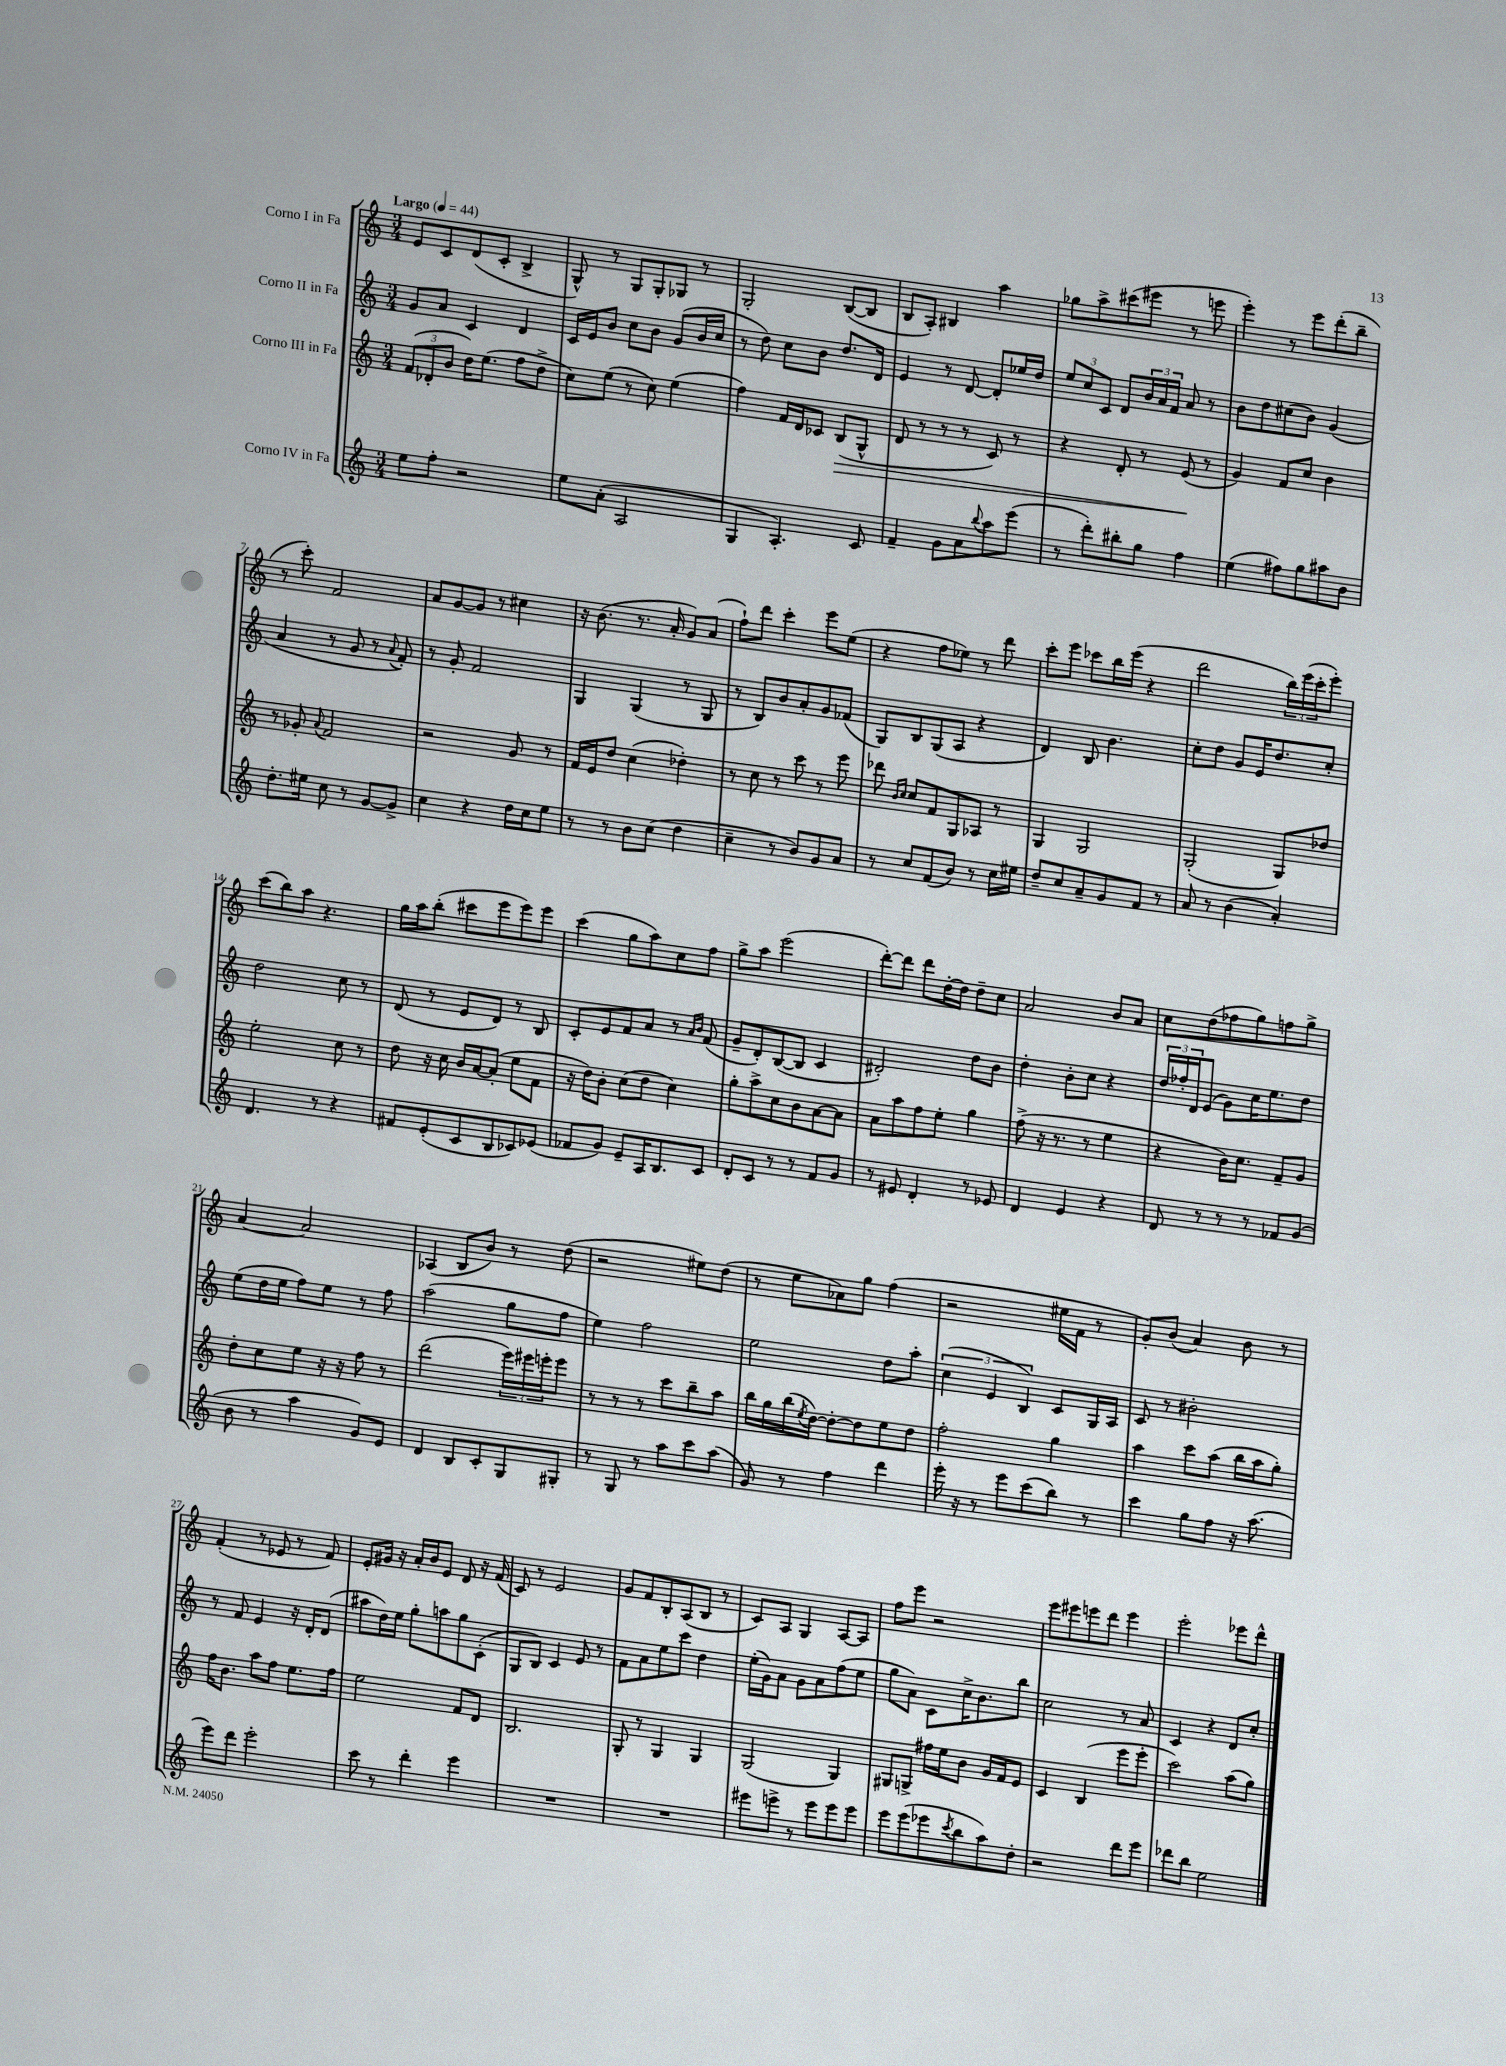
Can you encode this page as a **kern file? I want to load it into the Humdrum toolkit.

**kern	**kern	**kern	**kern
*staff4	*staff3	*staff2	*staff1
*clefG2	*clefG2	*clefG2	*clefG2
*k[]	*k[]	*k[]	*k[]
*M3/4	*M3/4	*M3/4	*M3/4
*MM44	*MM44	*MM44	*MM44
8ee\L	(12f/L	8g/L	8e/L
.	12d-'/	.	.
8ff'\J	.	8a/J	8c/
.	12b/J	.	.
2r	16dd\LK)	4c/	(8d/
.	(8.ee\J	.	.
.	.	.	8c'/J
.	8ff\L	4d/	4B^/
.	8dd^\J	.	.
=	=	=	=
8ee\L	8cc\L)	16c/LL	8G^^/)
.	.	16e/J	.
(8a'\J	(8ee\J	8b/J	8r
2A/	8r	8cc\L	8G/L
.	8cc\)	8b\J	8G'/
.	(4ee\	(8g/L	8G-/J
.	.	16b/L	8r
.	.	16cc/JJ	.
=	=	=	=
4G/	4ff\)	8r	2G'/
.	.	8dd\)	.
4.A'/)	16f/LL	8cc\L	.
.	16d/J	.	.
.	8c-/J	8b\J	.
.	(8B/L	8.dd/L	([8B/L
8c/	8G^^/J	.	8B/]J
.	.	16d/Jk	.
=	=	=	=
4f~/	8d/	4e/	8B/L
.	8r	.	8A'/J)
8g\L	8r	8r	4B#/
8a\	8r	[8d/	.
8qqbb/	.	.	.
8aa\	8c/)	8d'/]L	4aa\
(8eee\J	8r	16ee-/L	.
.	.	16dd/JJ	.
=	=	=	=
8r	4r	12ee/L	8gg-\L
.	.	12cc/	.
8ddd'\L)	.	.	8aa^\
.	.	12c/J	.
8bb#'\	8d'/	8d/L	(8ccc#\
8gg\J	8r	24b/L	8eee#\J
.	.	24a/	.
.	.	24f/JJ	.
4ff\	(8e/	8a/	8r
.	8r	8r	8eee\
=	=	=	=
(4ee\	4g/)	8b\L	4eee'\)
.	.	8dd\	.
8ff#\L)	8f/L	(8cc#\	8r
8gg\	8cc/J	8b\J)	8eee\L
8aa#\	4b\	(4g/	(8ddd'\
8b\J	.	.	8bb~\J
=	=	=	=
8.dd'\L	8r	4a/	8r
.	8g-'/	.	8ccc'\)
16ee#\Jk	.	.	.
.	8qqa/	.	.
8cc\	2f/	8r	2f/
8r	.	8g/	.
[8g/L	.	8r	.
.	.	8qqa/	.
8g^/]J	.	8f'/)	.
=	=	=	=
4cc\	2r	8r	8a/L
.	.	8g'/	[8g/
4r	.	2f/	8g/]J
.	.	.	8r
16dd\LL	8g/	.	4cc#\
16cc\J	.	.	.
8ee\J	8r	.	.
=	=	=	=
8r	16f/LL	4G/	16r
.	16e/J	.	(8.b\
8r	8dd/J	.	.
8b\L	(4cc\	(4G/	8.r
(8cc\J	.	.	.
.	.	.	16a'/
4dd\	4dd-'\)	8r	8g/L)
.	.	8G/	(8a/J
=	=	=	=
4cc~\	8r	8r	8ff`\L)
.	8cc\	8B/L)	8ddd\J
8r	8r	8b/	4ccc'\
8b/L)	8ccc\	8a'/	.
8g/	8r	8g/	8eee\L
8a/J	8eee\	(8f-/J	(8ee\J
=	=	=	=
8r	8ddd-\	8G/L)	4r
.	16qqb/LL	.	.
.	16qqcc/JJ	.	.
8cc/L	8cc/L	8B/	.
(8f/	8f/	(8G/	8ff\L
8b/J)	8G/	8A/J	8ee-\J)
8r	8A-/J	4r	8r
16cc\LL	8r	.	8ddd\
16ee#\JJ	.	.	.
=	=	=	=
8dd~/L	4G/	4d/)	8ccc'\L
8cc/	.	.	8eee\J
8a~/	2G/	8B/	8ccc-\L
8g/	.	4.b\	16bb\L
.	.	.	(16eee\JJ
8f/J	.	.	4r
8r	.	.	.
=	=	=	=
8a/	(2G'/	8cc'\L	2ddd\
8r	.	8dd\J	.
(4b\	.	8g/L	.
.	.	16e/K	.
.	.	8.dd/	.
4a'/)	8G/L)	.	24bb\LL)
.	.	.	(24eee\
.	.	.	24ccc'\J
.	8dd-/J	8cc'/J	8eee'\J)
=	=	=	=
4.d/	2ee'\	2dd\	(8ccc\L
.	.	.	8bb\)
.	.	.	8aa\J
8r	.	.	4.r
4r	8cc\	8cc\	.
.	8r	8r	.
=	=	=	=
8f#/L	8dd\	(8d/	16gg\LL
.	.	.	16aa\J
(8e'/	16r	8r	(8bb'\J
.	16cc\	.	.
8c/	16b/LL	8e/L	8ccc#\L
.	[16a/J	.	.
8B/	(8a'/]J	8d/J)	8eee\
8c-/)	8ee\L	8r	8eee\)
(8e-/J	8f\J	8B/	8eee\J
=	=	=	=
8f-/L	16r	8c'/L	(4ccc\
.	16dd\LK)	.	.
8g/J)	8b'\J	8e/	.
8e~/L	(8cc\L	8f/	8gg\L
16A/K	8dd\J	8a/J	8aa\)
8.B/	.	.	.
.	4cc\)	8r	8cc\
.	.	16qqa/LL	.
.	.	16qqb/JJ	.
8c/J	.	(8f/	8ff\J
=	=	=	=
8d'/L	8gg'\L	8g~/L	8gg^\L
8c/J	8aa^\	8d'/)	8aa\J
8r	8cc\	([8B/	(2eee\
8r	8b\	8B/]J	.
8f/L	[8a\	4c/	.
8g/J	8a\]J	.	.
=	=	=	=
8r	8a\L	2d#'/)	[8ddd'\L)
8e#/	8aa\	.	8ddd\]J
4d'/	8ff\	.	8ddd\L
.	8ee'\J	.	[16dd'\L
.	.	.	16dd\]JJ
8r	4gg\	8dd\L	8dd~\L
8e-/	.	8b\J	8cc\J
=	=	=	=
4d/	(8ff^\	4dd'\	2a/
.	16r	.	.
.	8.r	.	.
4e/	.	8b'\L	.
.	8r	8cc\J	.
4r	4ee\	4r	8b/L
.	.	.	8a/J
=	=	=	=
8d/	4r	24dd/LL	8cc\L
.	.	24ff-'/	.
.	.	24d/J	.
8r	.	(8e/J	(8dd\
8r	16b\LK)	8g\L)	8ff-\
.	8.cc\J	.	.
8r	.	16cc\K	8gg\)
.	.	8.ee\	.
8f-/L	8f~/L	.	8ff\
(8g/J	8g/J	8dd\J	8gg^\J
=	=	=	=
8b\	8dd'\L	(8ee\L	[4a/
8r	8cc\	16dd\L	.
.	.	16ee\JJ	.
4aa\	8ee\J	8ff\L)	2a/]
.	16r	8ee\J	.
.	16r	.	.
8g/L)	8ff\	8r	.
8e/J	8r	8ff\	.
=	=	=	=
4d/	(2ddd\	(2aa\	(4A-/
8B/L	.	.	8B/L
8c'/	.	.	8b/J)
8G/	24eee\LL)	8gg\L	8r
.	24eee#\	.	.
.	24eee'\J	.	.
8G#'/J	8eee\J	8ff\J	(8dd\
=	=	=	=
8r	8r	4ee\)	2r
8G/	8r	.	.
8r	8r	2ff\	.
8aa\L	8ccc\L	.	.
8ccc\	8bb~\	.	8ee#\L)
(8aa\J	8aa\J	.	(8dd\J
=	=	=	=
8g/)	16bb\LL	2ee\	8r
.	16gg\	.	.
8r	(16bb\	.	8ee\L
.	8qee/	.	.
.	[16dd\JJ)	.	.
4ff\	8dd'\_L	.	8a-\)
.	8dd\]	.	8gg\J
4ddd\	8ee\	8dd\L	(4ff\
.	8dd\J	8aa'\J	.
=	=	=	=
16eee'\	2ff'\	(6cc\	2r
16r	.	.	.
8r	.	.	.
.	.	6e/	.
8eee\L	.	.	.
.	.	6B/)	.
(8ccc\	.	.	.
8bb\J)	4gg\	8c/L	16ee#\LL
.	.	.	16f\JJ
8r	.	16G/L	8r
.	.	16A/JJ	.
=	=	=	=
4ccc\	4aa\	8c/	8g'/L)
.	.	8r	(8b/J
8gg\L	8ccc\L	2b#'\	4a/)
8ff\J	(8aa\J	.	.
16r	16bb\LL	.	8b\
(8.aa\	16aa\J	.	.
.	8gg'\J)	.	8r
=	=	=	=
8eee\L)	16ff\LK	8r	(4f'/
.	8.b\J	.	.
8ddd\J	.	8f/	.
2eee'\	8aa\L	4e/	8r
.	8ff\J	.	8e-/
.	8.ee\L	16r	8r
.	.	16d'/LK	.
.	.	(8d/J	8f/)
.	16ff\Jk	.	.
=	=	=	=
8ccc\	2ee\	8aa#\L	8e'/L
8r	.	16dd\L)	16g#/Jk
.	.	16ee\JJ	16r
4ddd'\	.	8gg'\L	16a'/LL
.	.	.	16b/J
.	.	8aa\	8e/J
4eee\	8f/L	8gg\	8d/
.	8d/J	(8c'\J	16r
.	.	.	(16f/
=	=	=	=
2.r	2.B/	8G/L	8c/)
.	.	8B/J)	8r
.	.	4c/	2e/
.	.	8e/	.
.	.	8r	.
=	=	=	=
2.r	8G'/	8f\L	8g/L
.	8r	8a\	8f/
.	4G/	8ee\	8B'/
.	.	8ccc\J	(8A/
.	4G/	4dd\	8B/J
.	.	.	8r
=	=	=	=
8eee#\L	(2G/	(16ee'\LL	8c/L)
.	.	16g\J)	.
8eee^\J	.	8a\J	8A/J
8r	.	8g\L	4G/
8eee\L	.	8a\	.
8eee\	4G/)	(8ff\	[8A/L
8eee\J	.	8ee\J	8A/]J
=	=	=	=
8eee\L	8G#/L	8gg\L	8ff\L
(8eee\	8G^/J	8a\J)	8eee\J
8eee-\	16ff#\LL	8c\L	2r
.	16ee\J	.	.
8qccc/	.	.	.
8bb\	8b\J	16cc^\K	.
.	.	8.b\	.
8aa\)	16g/LL	.	.
.	16f/J	.	.
8dd'\J	8e/J	8bb\J	.
=	=	=	=
2r	4c/	2cc\	8eee\L
.	.	.	8eee#\
.	(4B/	.	8eee\
.	.	.	8ddd\J
8ddd\L	8eee\L	8r	4eee\
8eee\J	8eee'\J	8a/	.
=	=	=	=
8ddd-\L	2ccc\)	4c/	2eee'\
8bb\J	.	.	.
2ee\	.	4r	.
.	(8aa\L	8d/L	8eee-\L
.	8gg\J)	8cc'/J	8ddd^^\J
==	==	==	==
*-	*-	*-	*-
